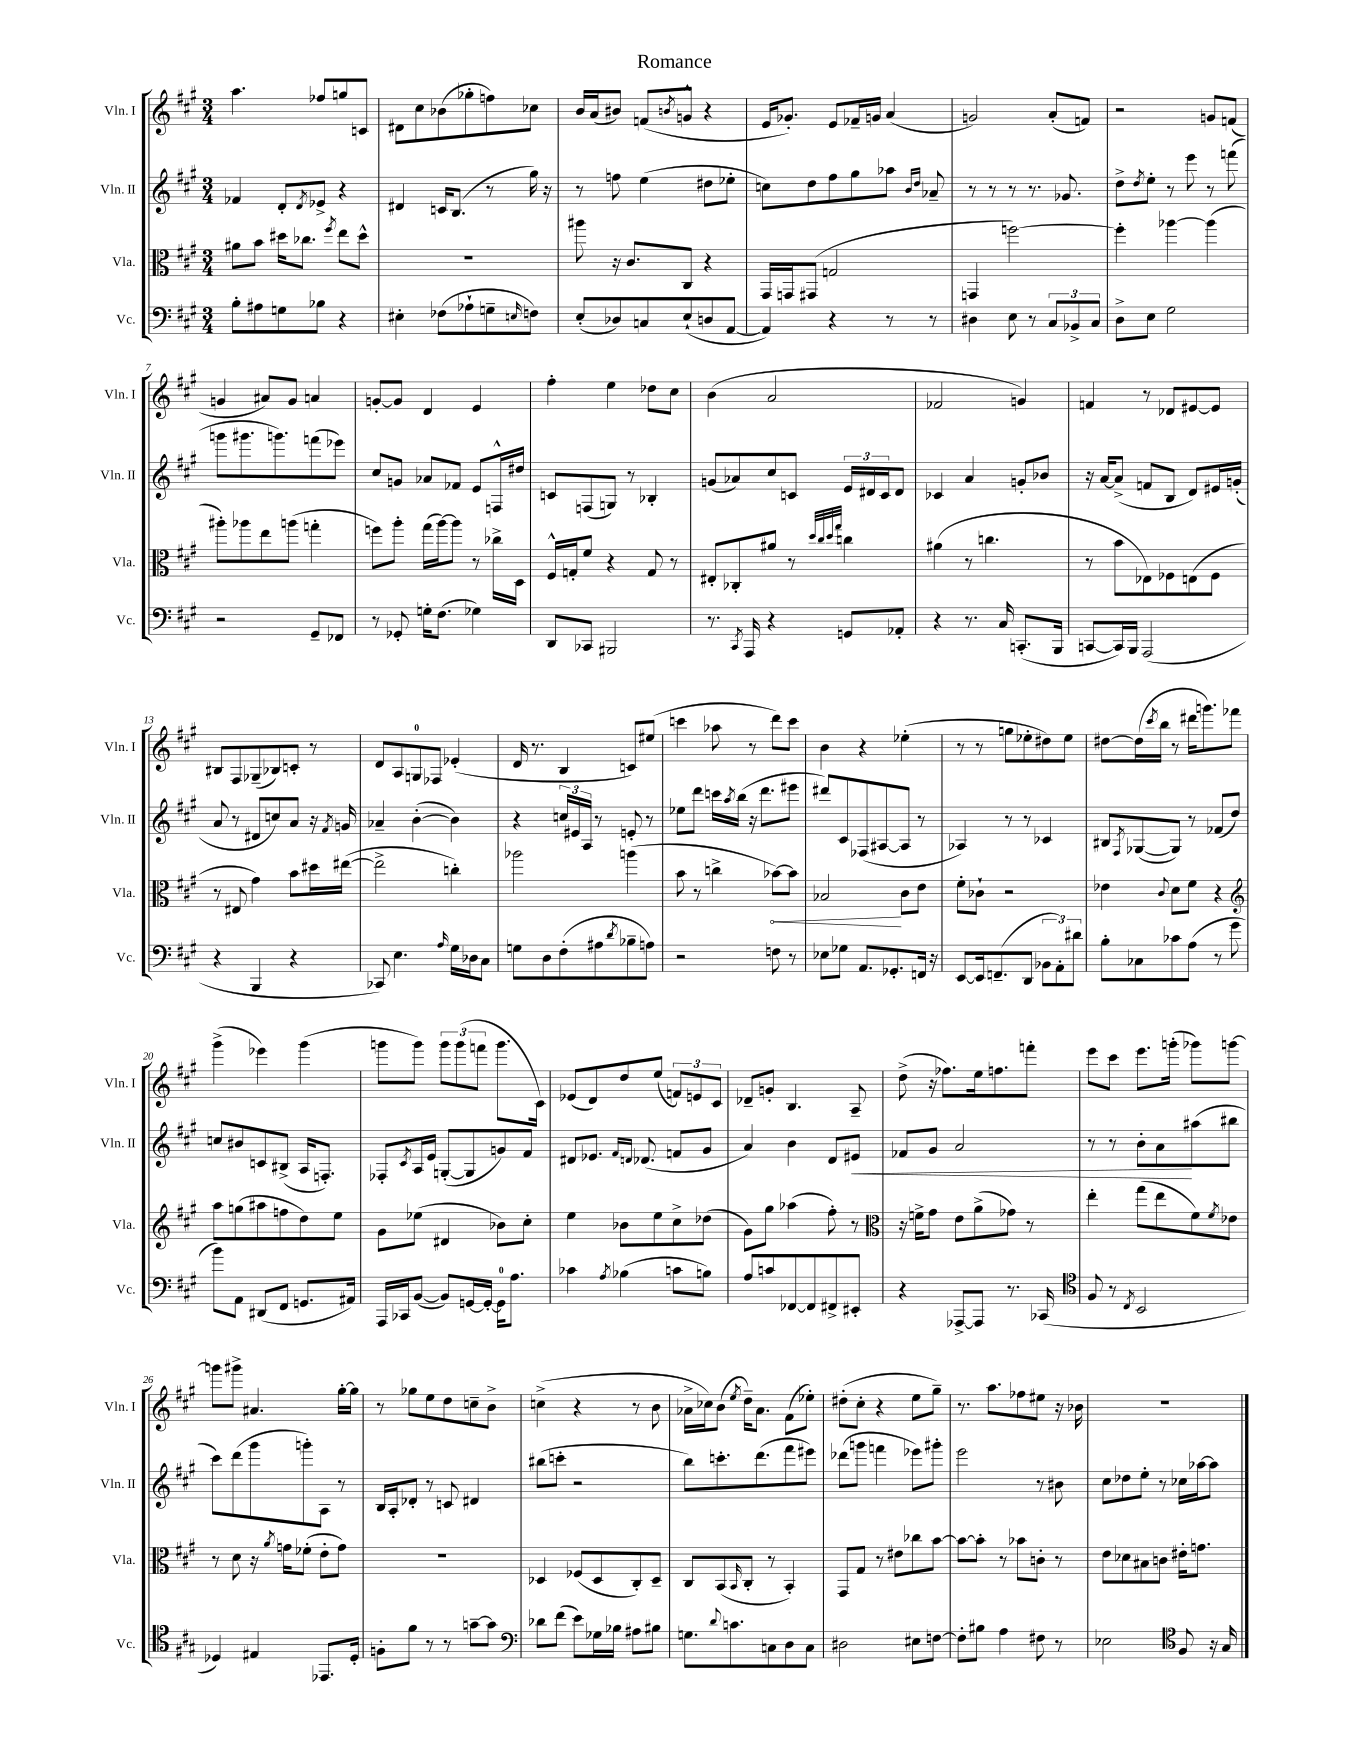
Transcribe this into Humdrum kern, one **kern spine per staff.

**kern	**kern	**dynam	**kern	**dynam	**kern
*part4	*part3	*part3	*part2	*part2	*part1
*staff4	*staff3	*staff3	*staff2	*staff2	*staff1
*I"Vc.	*I"Vla.	*	*I"Vln. II	*	*I"Vln. I
*I'Vc.	*I'Vla.	*	*I'Vln. II	*	*I'Vln. I
*clefF4	*clefC3	*	*clefG2	*	*clefG2
*k[f#c#g#]	*k[f#c#g#]	*	*k[f#c#g#]	*	*k[f#c#g#]
*M3/4	*M3/4	*	*M3/4	*	*M3/4
=1	=1	=1	=1	=1	=1
8B'\L	8a#X\L	.	4f-X/	.	4.aa\
8A#X\	8b\J	.	.	.	.
8Gn\	16dd#X\KL	.	8d'/L	.	.
.	8.cc-X\J	.	.	.	.
.	.	.	8qd/	.	.
8B-X\J	.	.	8e-X^/J	.	8ff-X/L
.	8qff#/	.	.	.	.
4r	8ee\L	.	4r	.	8ggn/
.	8dd#^^\J	.	.	.	8cn/J
=2	=2	=2	=2	=2	=2
4E#X'\	2.r	.	4d#X/	.	8d#X\L
.	.	.	.	.	8cc#\
(8F-X\L	.	.	16cn/KL	.	(8b-X\
.	.	.	(8.B/J	.	.
8A-X`\	.	.	.	.	8gg-X'\
8Gn~\	.	.	8r	.	8ffn\)
16qqEn/	.	.	.	.	.
8Fn\J)	.	.	16gg#\)	.	8cc-X\J
.	.	.	16r	.	.
=3	=3	=3	=3	=3	=3
(8E'/L	8aa#X\	.	8r	.	16b/LL
.	.	.	.	.	(16a/J
8D-X/)	16r	.	8ffn\	.	8b#X/J)
.	8.c#/L	.	.	.	.
8Cn/	.	.	(4ee\	.	(8fn/L
.	.	.	.	.	8qbn/
(8E`/	8C#/J	.	.	.	8gn^^/J
8Dn/	4r	.	8dd#X\L	.	4r
[8AA/J	.	.	8ee-X'\J	.	.
=4	=4	=4	=4	=4	=4
4AA/])	16GG#/LL	.	8ccn\L)	.	16e/KL
.	16GGn/J	.	.	.	8.g-X'/J)
.	(8GG#X/J	.	8dd\	.	.
4r	2Gn/	.	8ff#\	.	8e/L
.	.	.	8gg#\	.	16f-X~/L
.	.	.	.	.	16gn/JJ
8r	.	.	8aa-X\J	.	(4a/
.	.	.	16qqb/LL	.	.
.	.	.	16qqdd/JJ	.	.
8r	.	.	8a-X~/	.	.
=5	=5	=5	=5	=5	=5
4D#X\	4GGn/	.	8r	.	2gn/)
.	.	.	8r	.	.
8E\	[2ffn\)	.	8r	.	.
8r	.	.	8.r	.	.
12C#/L	.	.	.	.	(8a'/L
.	.	.	8.g-X/	.	.
12BB-X^/	.	.	.	.	.
.	.	.	.	.	8fn/J)
12C#/J	.	.	.	.	.
=6	=6	=6	=6	=6	=6
8D^\L	4ff'\]	.	8dd^\L	.	2r
.	.	.	8qdd/	.	.
8E\J	.	.	8ee'\J	.	.
2G#\	[4aa-X\	.	8r	.	.
.	.	.	8eee\	.	.
.	(4aa-\]	.	8r	.	8gn/L
.	.	.	(8fffn\	.	(8fn/J
!!LO:LB:g=z
=7	=7	=7	=7	=7	=7
2r	8aa#X'\L)	.	8gggn\L	.	4gn/
.	8aa-X\	.	8.ggg#X\	.	.
.	8ee\	.	.	.	8a#X/L)
.	.	.	8.gggn\)	.	.
.	(8aan\J	.	.	.	8g/J
8GG#~/L	4ggn'\	.	(8fffn\	.	4an/
8FF-X/J	.	.	8eee-X\J)	.	.
=8	=8	=8	=8	=8	=8
8r	8ffn\L)	.	8cc#/L	.	[8gn'/L
8GG-X'/	8aa'\J	.	8gn/J	.	8g/J]
16Gn'\KL	(16gg#\LL	.	8a-X/L	.	4d/
(8.F#\J	[16aa\J)	.	.	.	.
.	8aa\J]	.	8f-X/J	.	.
4G-X\)	8r	.	8e/L	.	4e/
.	16cc-X^\LL	.	16Fn^^/L	.	.
.	16D\JJ	.	16dd#X/JJ	.	.
=9	=9	=9	=9	=9	=9
8DD/L	16F#^^/LL	.	8cn/L	.	4ff#'\
.	16Gn'/J	.	.	.	.
8CC-X/J	8f#/J	.	(8Fn/	.	.
2BBB#X/	4r	.	8Gn/J)	.	4ee\
.	.	.	8r	.	.
.	8G/	.	4B-X'/	.	8dd-X\L
.	8r	.	.	.	8cc#\J
=10	=10	=10	=10	=10	=10
8.r	8E#X'/L	.	(8gn/L	.	(4b\
.	8C-X'/	.	8a-X/)	.	.
8qCC#/	.	.	.	.	.
16AAA/	.	.	.	.	.
4r	8a#X/J	.	8cc#/	.	2a/
.	8r	.	8cn/J	.	.
.	32qqdd/LLL	.	.	.	.
.	32qqcc#/	.	.	.	.
.	32qqdd/	.	.	.	.
.	32qqgg#/JJJ	.	.	.	.
8GGn/L	4ccn\	.	24e/LL	.	.
.	.	.	24d#X/	.	.
.	.	.	24c/J	.	.
8AA-X'/J	.	.	8d#/J	.	.
=11	=11	=11	=11	=11	=11
4r	(4a#X\	.	4c-X/	.	2f-X/
8.r	8r	.	4a/	.	.
.	4.ccn\	.	.	.	.
16C#/	.	.	.	.	.
(8.CCn'/L	.	.	8gn'/L	.	4gn/)
.	.	.	8b-X/J	.	.
16BBB/Jk	.	.	.	.	.
=12	=12	=12	=12	=12	=12
[8CCn/L	8r	.	16r	.	4fn/
.	.	.	[16a/KL	.	.
16CC/L])	8b\L	.	(8a^/J]	.	.
16BBB/JJ	.	.	.	.	.
(2AAA/	8E-X\)	.	8fn/L	.	8r
.	8F-X\	.	8B/J	.	8d-X/L
.	(8En\	.	8d/L)	.	[8e#X/
.	8F-\J	.	16e#X/L	.	8e#/J]
.	.	.	(16gn'/JJ	.	.
!!LO:LB:g=z
=13	=13	=13	=13	=13	=13
4r	8r	.	8a/	.	8B#X/L
.	8E#X/	.	8r	.	8F#/
4BBB/	4g#\)	.	8d#X/L	.	(8G-X~/
.	.	.	8ccn/)	.	8B-X/)
4r	8b\L	.	8a/J	.	8cn'/J
.	16dd#X\L	.	16r	.	8r
.	.	.	8qf#/	.	.
.	([16ee#X\JJ	.	16gn/	.	.
=14	=14	=14	=14	=14	=14
8CC-X/)	2ee#^\]	.	4a-X~/	.	8d/L
4.E\	.	.	.	.	8A/
.	.	.	([4b'\	.	8Gn/
.	.	.	.	.	8F-X/J
16qqA/	.	.	.	.	.
16G#\LL	4ccn'\)	.	4b\])	.	(4e-X'/
16D-X\J	.	.	.	.	.
8C#\J	.	.	.	.	.
=15	=15	=15	=15	=15	=15
8Gn\L	2aa-X\	.	4r	.	16d/
.	.	.	.	.	8.r
8D\	.	.	.	.	.
(8F#'\	.	.	24ccn/LL	.	4B/
.	.	.	24e#X/	.	.
.	.	.	24A/JJ	.	.
8A#X\	.	.	8r	.	.
8qd/	.	.	.	.	.
8B-X~\	(4aan\	.	8en'/	.	8cn/L)
8An\J)	.	.	8r	.	(8ee#X/J
=16	=16	=16	=16	=16	=16
2r	8b\	.	8ee-X\L	.	4cccn\
.	8r	.	8ddd\J	.	.
.	4ccn^\	.	16cccn\LL	.	8aa-X\
.	.	.	8qaa/	.	.
.	.	.	(16bb\JJ	.	.
.	.	.	16r	.	8r
.	.	.	8.ddd\L	.	.
!	!	!LO:HP:b	!	!	!
8Fn\	[8b-X\L)	<	.	.	8ddd\L)
8r	8b-\J]	.	8eee#X\J	.	8ccc\J
=17	=17	=17	=17	=17	=17
8E-X\L	2B-X/	.	8ddd#X/L)	.	4b\
8G-X\J	.	.	8c#/	.	.
8.AA/L	.	.	(8F-X/	.	4r
.	.	.	[8A#X/	.	.
8.GG-X'/	.	.	.	.	.
.	8c#\L	[	8A#/J]	.	(4ee-X'\
16FFn/Jk	8e\J	.	8r	.	.
16r	.	.	.	.	.
=18	=18	=18	=18	=18	=18
[8EE/L	8f#'\L	.	4A-X/)	.	8r
16EE/k]	8c-X`\J	.	.	.	8r
(8.FFn~/	.	.	.	.	.
.	2r	.	8r	.	8ggn\L
8DD/J	.	.	8r	.	8ee-X'\
12BB-X\L	.	.	4c-X/	.	8dd#X\)
12AA'\)	.	.	.	.	.
.	.	.	.	.	8ee-\J
12d#X\J	.	.	.	.	.
=19	=19	=19	=19	=19	=19
8B'\L	4e-X\	.	8B#X/L	.	[8dd#X\L
.	.	.	8qF#/	.	.
8C-X\	.	.	([8G-X/	.	(16dd#\L]
.	.	.	.	.	8qccc#/
.	.	.	.	.	16bb\JJ
.	8qqc#/	.	.	.	.
8c-X\	8d\L	.	8G-/J])	.	8r
(8A\J	8f#\J	.	8r	.	16ddd#X\KL
.	.	.	.	.	8.gggn\)
8r	4r	.	(8f-X/L	.	.
8g#\	.	.	8dd/J)	.	8fff-X\J
!!LO:LB:g=z
=20	=20	=20	=20	=20	=20
*	*clefG2	*	*	*	*
8b\L)	8aa\L	.	8ccn/L	.	(4ggg#^\
8AA\J	(8ggn\	.	8b#X/	.	.
(8DD#X/L	8aa#X\	.	8cn/	.	4eee-X\)
8FF#/J	8ffn\	.	(8B#X^/J	.	.
8.GGn/L	8dd\)	.	16A/KL	.	(4ggg#\
.	.	.	8.Fn'/J)	.	.
.	8ee\J	.	.	.	.
16AA#X/Jk)	.	.	.	.	.
=21	=21	=21	=21	=21	=21
16AAA/LL	8g#\L	.	8F-X'/L	.	8gggn\L
16CC-X/J	.	.	.	.	.
.	.	.	8qc#/	.	.
([8BB/J	(8ee-X\J	.	16A/L	.	8ggg\J)
.	.	.	16e/JJ	.	.
8BB/L])	4d#X/	.	([8Gn'/L	.	12ggg\L
.	.	.	.	.	(12ggg\
[16GGn/L	.	.	8G/]	.	.
.	.	.	.	.	12fffn\J
16GG'/JJ_	.	.	.	.	.
16GG\KL]	8b-X\L)	.	8gn/)	.	8.ggg\L
8.A\J	.	.	.	.	.
.	8cc#'\J	.	8f#/J	.	.
.	.	.	.	.	16c#\Jk)
=22	=22	=22	=22	=22	=22
4c-X\	4ee\	.	8d#X/L	.	(8e-X/L
.	.	.	8.e-X/J	.	8d/)
8qA/	.	.	.	.	.
(4B-X\	8b-X\L	.	.	.	8dd/
.	.	.	16qqf#/LL	.	.
.	.	.	16qqdn/JJ	.	.
.	.	.	(8.d-X/	.	.
.	8ee\	.	.	.	(8ee/J
8cn\L	8cc#^\	.	8fn/L	.	12fn/L)
.	.	.	.	.	12en/
8Bn\J)	(8dd-X\J	.	8g#/J	.	.
.	.	.	.	.	12c#/J
=23	=23	=23	=23	=23	=23
8A/L	8g#\L)	.	4a/)	.	8d-X~/L
8cn/	8gg#\J	.	.	.	8gn'/J
[8FF-X/	(4aa-X\	.	4b\	.	4.B/
8FF-/]	.	.	.	.	.
8FF#X^/	8ff#'\)	.	8d/L	.	.
!	!	!	!	!LO:HP:b	!
8EE#X'/J	8r	.	8e#X/J	<	8A~/
=24	=24	=24	=24	=24	=24
*	*clefC3	*	*	*	*
4r	16r	.	8f-X/L	.	(8dd^\
.	16fn^\KL	.	.	.	.
.	8g#\J	.	8g#/J	.	16r
.	.	.	.	.	8.ff-X\L)
[8AAA-X^/L	8e\L	.	2a/	.	.
8AAA-/J]	(8a^\	.	.	.	16ee\k
.	.	.	.	.	8.ffn\
8.r	8g-X\J)	.	.	.	.
.	8r	.	.	.	8fffn'\J
(16CC-X/	.	.	.	.	.
=25	=25	=25	=25	=25	=25
*clefC4	*	*	*	*	*
8F#/	4ee'\	.	8r	.	8eee\L
8r	.	.	8r	.	8ccc#\J
8qC#/	.	.	.	.	.
2BB/	(8gg#\L	.	8b'\L	.	8.eee\L
.	8ee\	.	8a\	.	.
.	.	.	.	.	(16gggn'\Jk
.	8f#\)	.	(8aa#X\	[	8ggg-X\L)
.	8qf#/	.	.	.	.
.	8e-X\J	.	8bb#X\J	.	[8gggn\J
!!LO:LB:g=z
=26	=26	=26	=26	=26	=26
4D-X/)	8r	.	8ccc#\L)	.	8gggn\L]
.	8d\	.	(8ddd\	.	8ggg#X^\J
4E#X/	16r	.	8ggg#\	.	4.a#X/
.	8qa/	.	.	.	.
.	16gn\KL	.	.	.	.
.	(8f-X'\J	.	8gggn'\)	.	.
8.EE-X/L	8e'\L	.	8A\J	.	.
.	8g\J)	.	8r	.	[16gg#'\LL
16D-'/Jk	.	.	.	.	16gg#\JJ]
=27	=27	=27	=27	=27	=27
8Fn'\L	2.r	.	16B/LL	.	8r
.	.	.	16A'/J	.	.
8f#\J	.	.	8d-X'/J	.	8gg-X\L
8r	.	.	8r	.	8ee\
8r	.	.	8cn/	.	8dd\
[8gn~\L	.	.	4d#X/	.	8ccn~\
8g\J]	.	.	.	.	8b^\J
=28	=28	=28	=28	=28	=28
*clefF4	*	*	*	*	*
8d-X\L	4D-X/	.	(8bb#X\L	.	(4ccn^\
(8f#\J	.	.	8cccn'\J	.	.
8e\L)	(8F-X/L	.	2r	.	4r
16G-X\L	8D-/	.	.	.	.
16B-X\JJ	.	.	.	.	.
8A#X\L	8C#'/)	.	.	.	8r
8B#X\J	8D-~/J	.	.	.	8b\
=29	=29	=29	=29	=29	=29
8.Gn\L	8C#/L	.	8bb\L)	.	16a-X^\LL
.	.	.	.	.	16cc-X\J)
.	(8BB/	.	8.cccn'\	.	(8b\J
8qqd/	.	.	.	.	.
8.cn\	.	.	.	.	.
.	16qqBB/	.	.	.	8qee/
.	8C#'/J	.	.	.	16dd~\KL)
.	.	.	(8.ddd\	.	8.a-\J
8Cn\	8r	.	.	.	.
8D\	4BB'/)	.	8fff#\	.	(8f#\L
8C\J	.	.	8eee#X\J)	.	8ee-X'\J)
=30	=30	=30	=30	=30	=30
2D#X\	8GG#/L	.	(8ddd-X\L	.	(8dd#X'\L
.	8G#/J	.	8gggn\J	.	8cc#'\J
.	8r	.	4fffn\	.	4r
.	8e#X\L	.	.	.	.
8E#X\L	8cc-X\	.	8eee-X\L)	.	8ee\L
[8Fn\J	[8b\J	.	8ggg#X'\J	.	8gg#~\J)
=31	=31	=31	=31	=31	=31
8F'\L]	8b\L_	.	2eee\	.	8.r
8B#X\J	8b'\J]	.	.	.	.
.	.	.	.	.	8.aa\L
4A\	8r	.	.	.	.
.	8b-X\L	.	.	.	8ff-X\
8F#X\	8cn'\J	.	8r	.	8ee#X\J
8r	8r	.	8b#X\	.	16r
.	.	.	.	.	16b-X\
=32	=32	=32	=32	=32	=32
2E-X\	8e\L	.	8cc#\L	.	2.r
.	8d-X\	.	8dd-X\	.	.
.	8B#X\	.	8ee'\J	.	.
.	8cn\J	.	8r	.	.
*clefC4	*	*	*	*	*
8F#/	16e#X'\KL	.	16cc-X\LL	.	.
.	8.gn\J	.	[16aa-X\J	.	.
16r	.	.	8aa-\J]	.	.
16G#/	.	.	.	.	.
==	==	==	==	==	==
*-	*-	*-	*-	*-	*-
